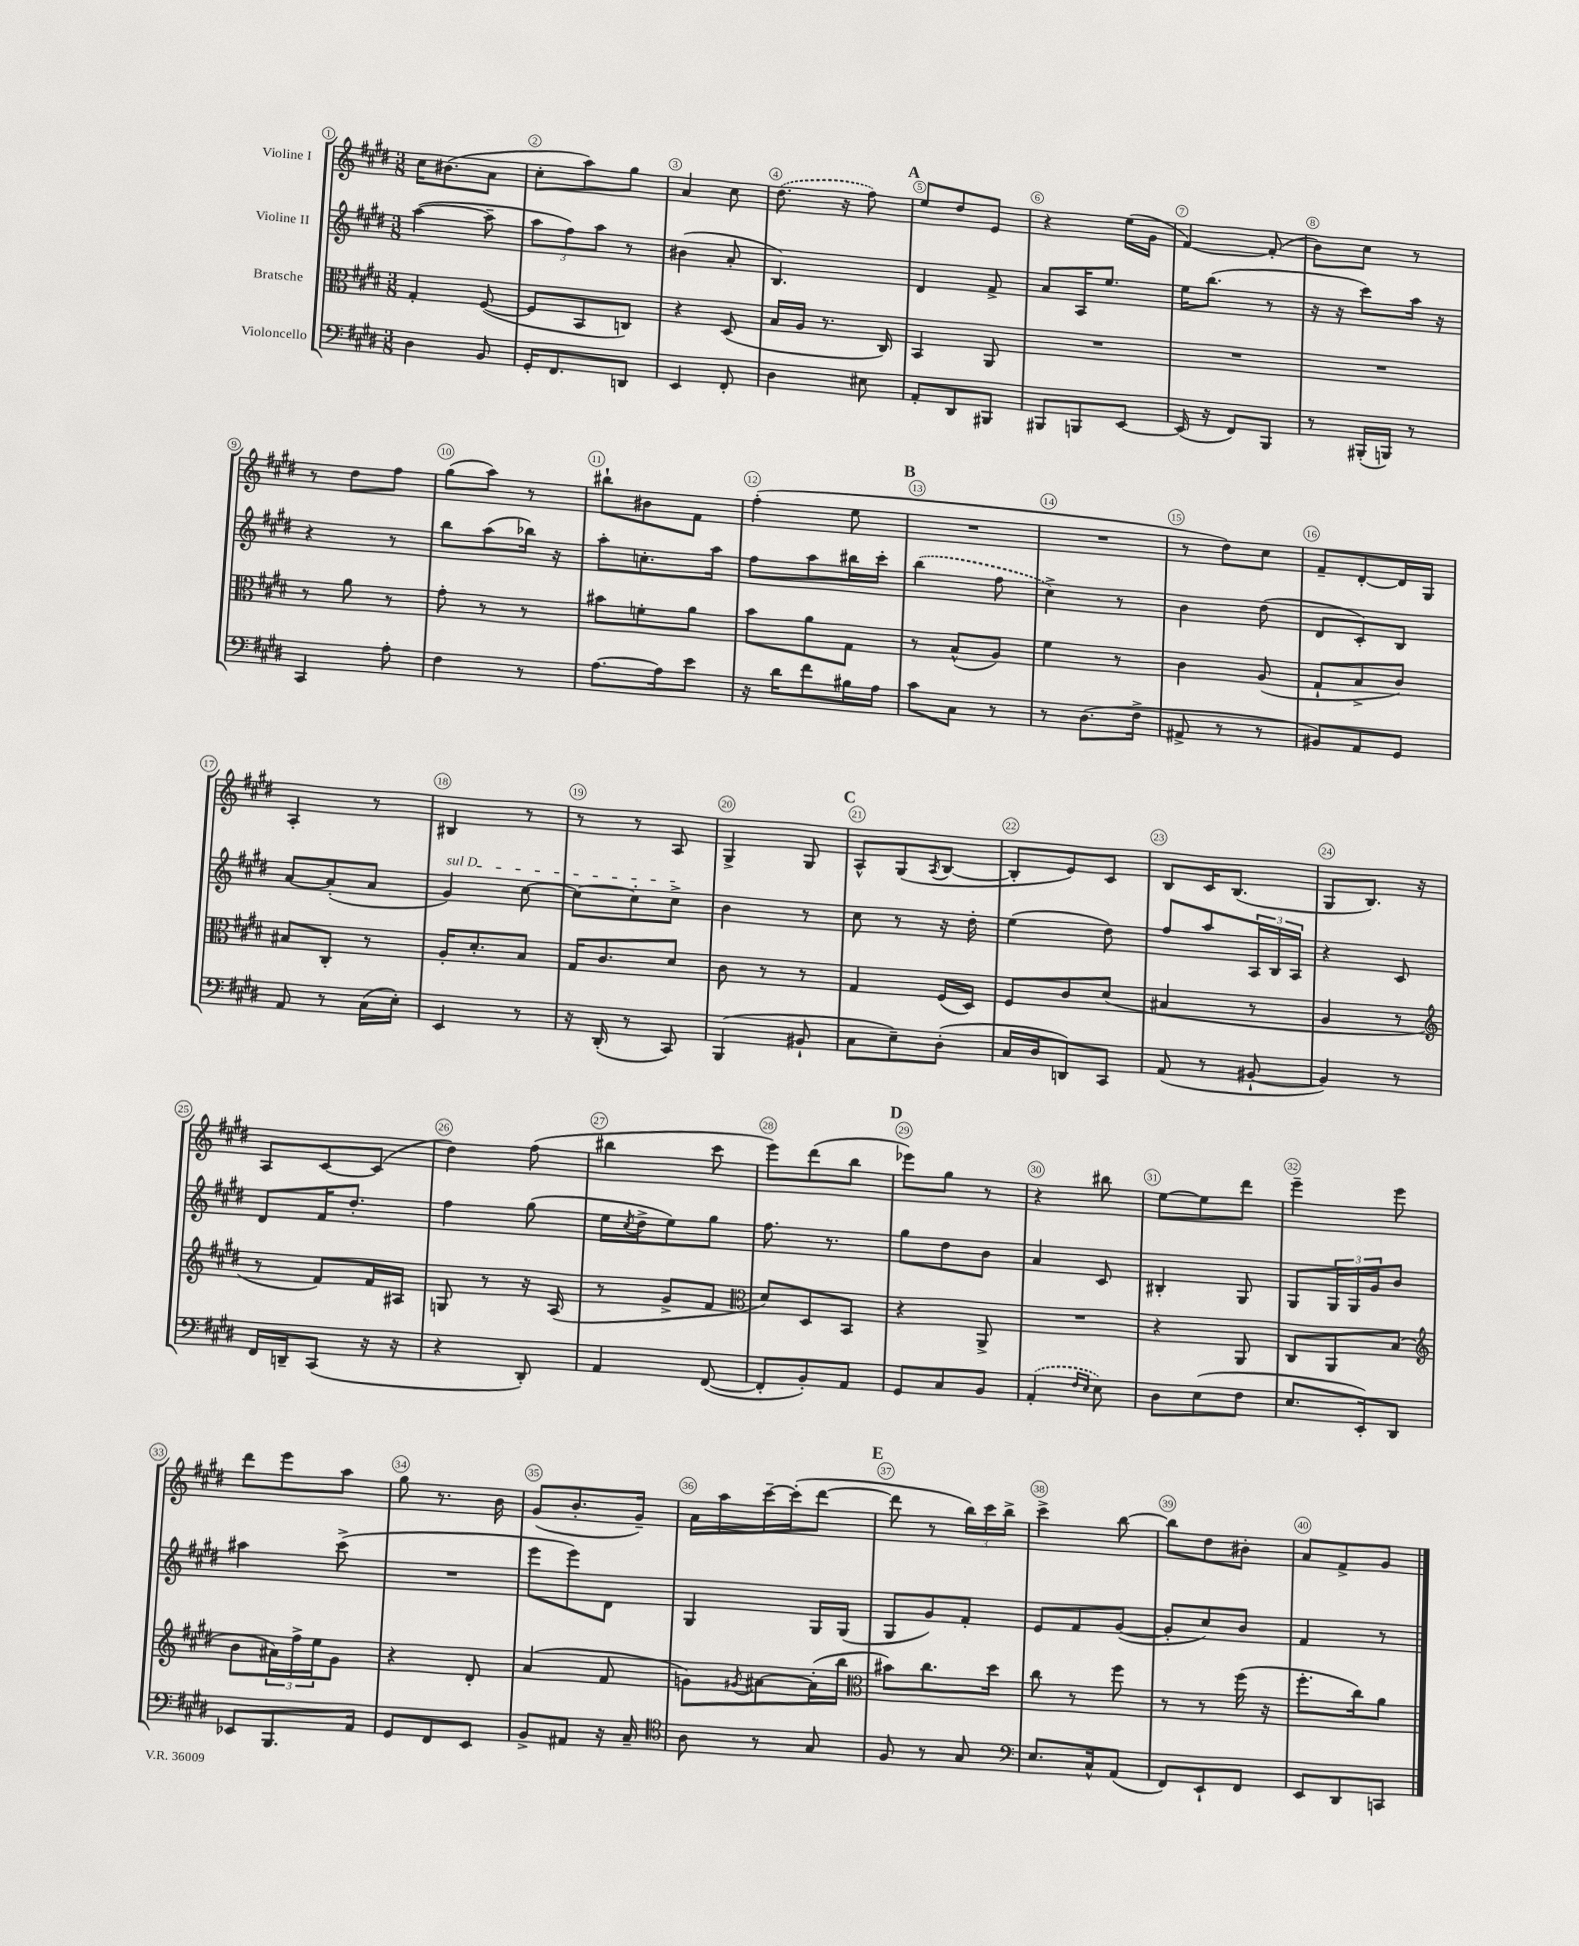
<<
\new StaffGroup <<
\new Staff = "s0" \with { instrumentName = "Violine I" } {
    \clef treble \key e \major \numericTimeSignature \time 3/8
    cis''16 bis'8.( a'8 |
    cis''8-. a''8) gis''8 |
    a'4 cis''8 |
    \once \slurDashed dis''8.( r16 fis''8) |
    \mark \markup { \bold "A" } e''8 dis''8 e'8 |
    r4 e''16( gis'16 |
    fis'4~) fis'8-.( |
    b'8) cis''8 r8 |
    r8 dis''8 fis''8 |
    gis''8( a''8) r8 |
    bis''8-! bis'8 fis'8 |
    fis''4-.( e''8 |
    \mark \markup { \bold "B" } R4. |
    R4. |
    r8 dis''8) cis''8 |
    fis'8-- dis'8~-. dis'16 gis16 |
    a4-. r8 |
    bis4 r8 |
    r8 r8 a8 |
    gis4-> gis8 |
    \mark \markup { \bold "C" } a8-^ gis8( \acciaccatura { a8 } b8~ |
    b8-. e'8) cis'8 |
    b8 cis'16 b8.( |
    gis8 b8.) r16 |
    a8 cis'8~ cis'8( |
    dis''4) fis''8( |
    bis''4 cis'''8 |
    e'''8) dis'''8( b''8 |
    \mark \markup { \bold "D" } ees'''8) gis''8 r8 |
    r4 bis''8 |
    e''8~ e''8 dis'''8 |
    e'''4-- e'''8 |
    dis'''8 e'''8 a''8 |
    gis''8 r8. b'16 |
    gis'8( b'8.-. gis'16--) |
    a'16 a''16 cis'''16~-- cis'''16-.( dis'''8~ |
    \mark \markup { \bold "E" } dis'''8 r8 \tuplet 3/2 { b''16) cis'''16 b''16-> } |
    cis'''4-> b''8~ |
    b''8 dis''8 bis'8-. |
    a'8 fis'8-> gis'8 \bar "|." |
}
\new Staff = "s1" \with { instrumentName = "Violine II" } {
    \clef treble \key e \major \numericTimeSignature \time 3/8
    a''4~( a''8-- |
    \tuplet 3/2 { a''8 fis''8) a''8 } r8 |
    bis'4( a'8-. |
    b4.) |
    \mark \markup { \bold "A" } dis'4 fis'8-> |
    a'8 a16 e''8. |
    e''16 b''8.( r8 |
    r16 r16 cis'''8) a''16 r16 |
    r4 r8 |
    b''8 a''8( bes''16) r16 |
    a''8-. c''8.-. a''16 |
    fis''8 a''8 bis''16 cis'''16-. |
    \mark \markup { \bold "B" } \once \slurDashed b''4( fis''8 |
    cis''4->) r8 |
    b'4 dis''8( |
    dis'8 cis'8-.) b8 |
    a'8~ a'8-.( a'8 |
    \once \override TextSpanner.bound-details.left.text = \markup { \italic "sul D" } gis'4\startTextSpan) cis''8~ |
    cis''8~ cis''8-. cis''8->\stopTextSpan |
    b'4 r8 |
    \mark \markup { \bold "C" } cis''8 r8 r16 dis''16-. |
    e''4( dis''8) |
    fis''8 a''8 \tuplet 3/2 { a16 b16 a16 } |
    r4 cis'8 |
    dis'8 fis'16 dis''8.-. |
    fis''4 gis''8( |
    e''16 \acciaccatura { cis''8 } dis''16-> e''8) gis''8 |
    fis''8. r8. |
    \mark \markup { \bold "D" } gis''8 dis''8 b'8 |
    a'4 cis'8 |
    bis4-. gis8 |
    gis8 \tuplet 3/2 { gis16 gis16 gis'16 } b'8 |
    ais''4 cis'''8->( |
    R4. |
    e'''8 e'''8) dis'8 |
    gis4 gis16 gis16( |
    \mark \markup { \bold "E" } gis8 gis'8) fis'8-. |
    e'8 fis'8 gis'8~( |
    gis'8-. cis''8) b'8 |
    fis'4 r8 \bar "|." |
}
\new Staff = "s2" \with { instrumentName = "Bratsche" } {
    \clef alto \key e \major \numericTimeSignature \time 3/8
    gis4-. fis8~( |
    fis8 b,8 c8) |
    r4 dis8( |
    b16 a16 r8. cis16) |
    \mark \markup { \bold "A" } b,4 a,8 |
    R4. |
    R4. |
    R4. |
    r8 a'8 r8 |
    gis'8-. r8 r8 |
    bis'8 f'8-. a'8 |
    b'8 a'8 gis8 |
    \mark \markup { \bold "B" } r8 b8-^( a8) |
    fis'4 r8 |
    cis'4 a8( |
    gis8-! b8-> cis'8) |
    bis8 cis8-. r8 |
    a16-. dis'8.-. b8 |
    gis16 cis'8. dis'8 |
    cis'8 r8 r8 |
    \mark \markup { \bold "C" } gis4 fis16( dis16) |
    fis8 cis'8 dis'8( |
    bis4 r8 |
    a4 r8 |
    \clef treble r8 fis'8) fis'16 ais16 |
    g8 r8 r16 a16( |
    r8 gis'8-> fis'8 |
    \clef alto dis'8) dis8 b,8 |
    \mark \markup { \bold "D" } r4 a,8-> |
    R4. |
    r4 a,8 |
    cis8 a,8 b8( |
    \clef treble b'8 \tuplet 3/2 { ais'16) fis''16-> e''16 } gis'8 |
    r4 dis'8-. |
    a'4( fis'8 |
    g'8) \acciaccatura { gis'8 } ais'8~ ais'16-.( b''16 |
    \mark \markup { \bold "E" } \clef alto bis'8) cis''8. dis''16 |
    cis''8 r8 fis''8 |
    r8 r8 fis''16( r16 |
    fis''8.-. cis''16) a'8 \bar "|." |
}
\new Staff = "s3" \with { instrumentName = "Violoncello" } {
    \clef bass \key e \major \numericTimeSignature \time 3/8
    dis4 b,8 |
    gis,16-. fis,8. d,8 |
    e,4 fis,8-. |
    dis4 eis8 |
    \mark \markup { \bold "A" } a,8-. dis,8 bis,,8 |
    bis,,8 b,,8 e,8~ |
    e,16( r16 fis,8) b,,8 |
    r8 bis,,16-.( b,,16) r8 |
    cis,4 a8-. |
    fis4 r8 |
    a8.~ a16 e'8 |
    r16 dis'16 fis'8 bis16 a16 |
    \mark \markup { \bold "B" } cis'8 cis8 r8 |
    r8 dis8.( fis16-> |
    ais,8-> r8 r8 |
    bis,8) a,8 gis,8 |
    a,8 r8 cis16( e16-.) |
    e,4 r8 |
    r16 dis,16-.( r8 cis,8) |
    b,,4( bis,8-! |
    \mark \markup { \bold "C" } cis8 e8--) dis8-.( |
    cis16 dis16 d,8) cis,8 |
    a,8( r8 bis,8~-! |
    bis,4) r8 |
    fis,16 d,16-- cis,8( r16 r16 |
    r4 dis,8-.) |
    a,4 fis,8~( |
    fis,8-. b,8-.) a,8 |
    \mark \markup { \bold "D" } gis,8 cis8 b,8 |
    \once \slurDashed a,4-.( \grace { fis16 e16 } e8) |
    dis8 e8( fis8 |
    e8. e,16-.) dis,8 |
    ees,8 b,,8. a,16 |
    gis,8 fis,8 e,8 |
    b,8-> ais,8 r16 cis16-- |
    \clef tenor a8 r8 gis8 |
    \mark \markup { \bold "E" } fis8 r8 gis8 |
    \clef bass e8. cis16-^ a,8( |
    fis,8) e,8-! fis,8 |
    e,8 dis,8 c,8 \bar "|." |
}
>>
>>
\layout { \context { \Score \override BarNumber.break-visibility = ##(#f #t #t) barNumberVisibility = #all-bar-numbers-visible \override BarNumber.stencil = #(make-stencil-circler 0.1 0.3 ly:text-interface::print) } }
